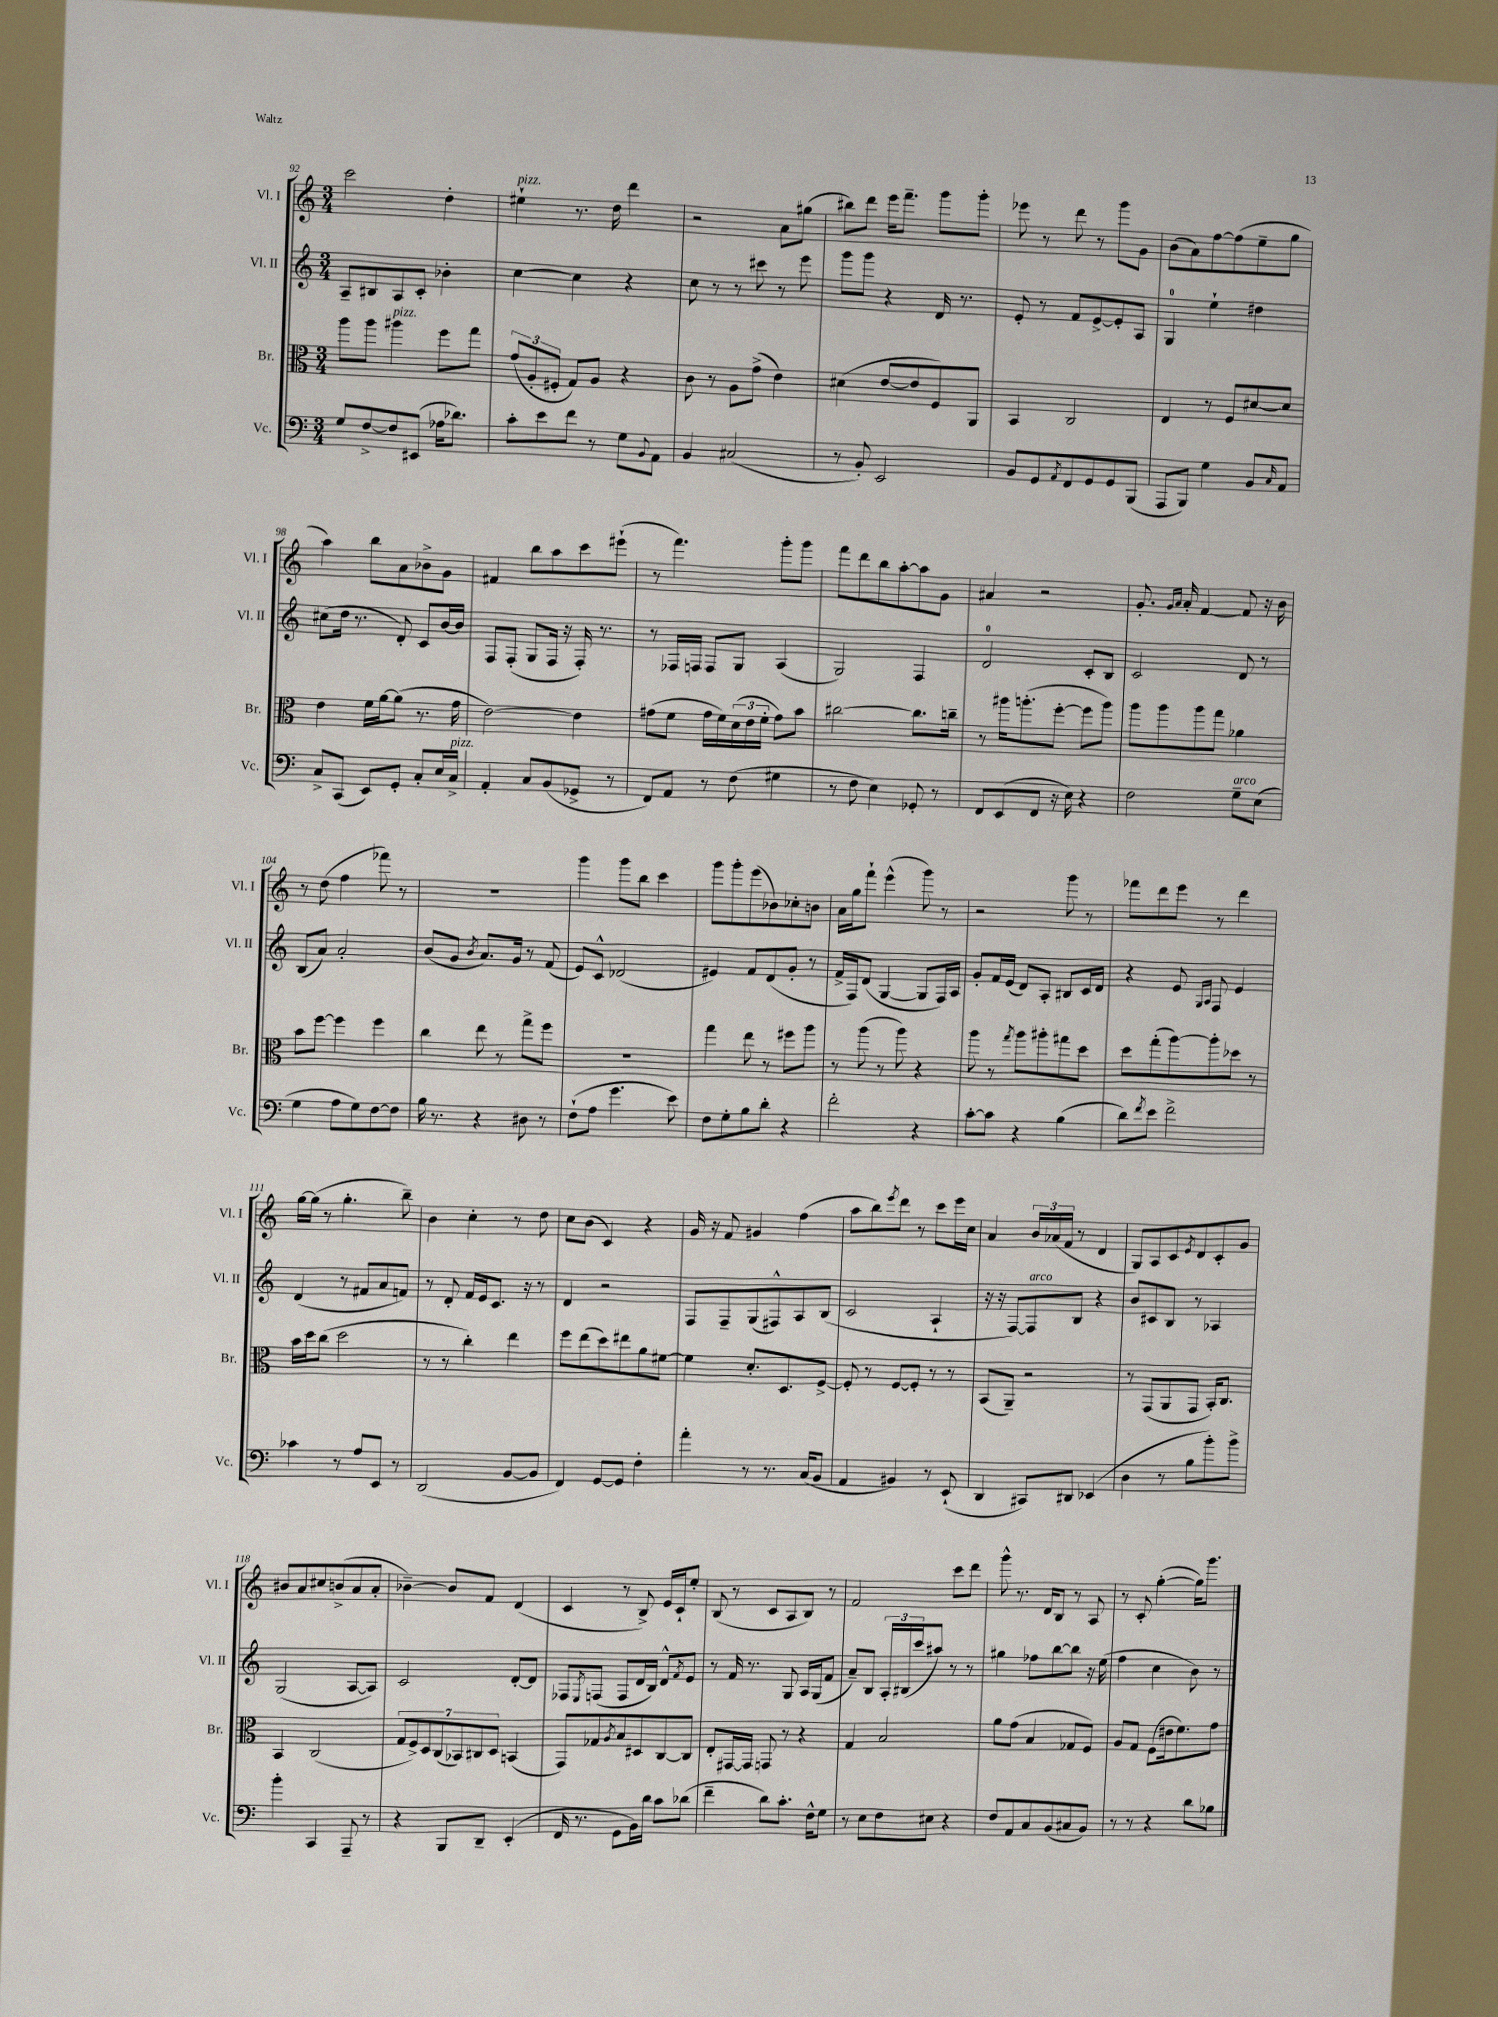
<<
\new StaffGroup <<
\new Staff = "s0" \with { instrumentName = "Vl. I" shortInstrumentName = "Vl. I" } {
    \clef treble \key c \major \numericTimeSignature \time 3/4
    c'''2 d''4-. |
    eis''4-!^\markup { \italic "pizz." } r8. d''16 d'''4 |
    r2 a'8 gis''8( |
    bis''8) d'''8 e'''16 f'''8.-- g'''8 g'''8-. |
    ees'''8 r8 d'''8 r8 g'''8 g'8 |
    b'8( a'8) f''8~ f''8( e''8-- g''8 |
    a''4) b''8 a'8 bes'8-> g'8 |
    fis'4 b''8 a''8 c'''8 eis'''8-!( |
    r8 f'''4.) g'''8-. g'''8 |
    f'''8 d'''8 b''8 a''8~-. a''8 g'8 |
    ais'4 r2 |
    g'8.-. \grace { g'16 a'16 } a'16-. f'4~ f'8 r16 b'16 |
    r8 d''8( f''4 fes'''8) r8 |
    R2. |
    g'''4 g'''8 b''8 c'''4 |
    g'''8 g'''8-. e'''8( bes'8) ces''8-. b'8 |
    a'16 g''16 f'''8-! e'''4-^( g'''8) r8 |
    r2 g'''8 r8 |
    fes'''8 d'''8 e'''8 r8 d'''4 |
    g''16~ g''16( r8 g''4.-. b''8--) |
    b'4 c''4-. r8 d''8 |
    c''8 b'8( c'4) r4 |
    g'16 r16 f'8 gis'4 f''4( |
    a''8 b''8) \acciaccatura { e'''8 } d'''8 r8 c'''8 e'''16 c''16 |
    a'4 \tuplet 3/2 { b'16 aes'16( f'16 } r8 d'4 |
    g8) a8 c'8 \acciaccatura { e'8 } d'8 c'8-. g'8 |
    bis'8 a'8 cis''8 b'8->( a'8 a'8-. |
    bes'4~--) bes'8 f'8 d'4( |
    c'4 r8 b8->) e'16 c'16-! e''8-. |
    b8( r8 c'8 a8 b8) r8 |
    f'2 c'''8 d'''8 |
    g'''8-^ r8. d'16 b8 r8 a8 |
    r8 c'8-. g''4~-.( g''16) g'''8. \bar "|." |
}
\new Staff = "s1" \with { instrumentName = "Vl. II" shortInstrumentName = "Vl. II" } {
    \clef treble \key c \major \numericTimeSignature \time 3/4
    a8-- bis8 a8 c'8-. bes'4-. |
    c''4~ c''4 r4 |
    c''8 r8 r8 cis'''8 r8 e'''8 |
    g'''8 g'''8 r4 d'16 r8. |
    e'8-. r8 f'8 e'8~-> e'8-. a8 |
    g4-0 e''4-! dis''4 |
    cis''8( d''16 r8. d'8-.) c'8 b'16~ b'16 |
    f8 f8-.( g8 f16 r16 f16-.) r8. |
    r8 fes16 f16 f8 g8 a4( |
    g2) f4 |
    d'2-0 c'8-. b8 |
    c'2 d'8 r8 |
    b8( a'8) a'2-. |
    b'8( g'8 \acciaccatura { b'8 } a'8.) g'16 r8 f'8( |
    e'8) c'8-^ des'2( |
    eis'4) f'8 d'8( g'8-. r8 |
    f'16-> f16) d'8( g4~ g8 f16) a16 |
    g'8-. f'16 e'16( d'8) a8-. bis8 c'16 d'16 |
    r4 e'8 \grace { g16 a16 } f8 e'4 |
    d'4( r8 fis'8 a'8 f'8) |
    r8 d'8-. f'16 e'16 c'8. r16 r8 |
    d'4 r2 |
    f8 f8-- g8( fis8-^) a8 b8( |
    c'2 a4-! |
    r16 r16 f8~) f8^\markup { \italic "arco" } b8 r4 |
    b'8 cis'8 b8 r8 aes4 |
    g2( a8~ a8) |
    c'2 d'8~-. d'8 |
    fes8 \acciaccatura { e8 } f8( f8 d'16 b16) d'8-^ \acciaccatura { f'8 } e'8 |
    r8 f'16 r8. g8 a16 g16( f'8 |
    a'8--) b8 \tuplet 3/2 { a16-. bis16( c'''16 } ais''8) r8 r8 |
    gis''4 fes''8 b''8~ b''8 r16 e''16( |
    f''4 c''4 b'8) r8 \bar "|." |
}
\new Staff = "s2" \with { instrumentName = "Br." shortInstrumentName = "Br." } {
    \clef alto \key c \major \numericTimeSignature \time 3/4
    a''8 a''8 ais''4^\markup { \italic "pizz." } f''8 g''8 |
    \tuplet 3/2 { g'8( a8-. fis8-. } g8) a8 r4 |
    c'8 r8 a8 g'8->( e'4) |
    dis'4( e'8~ e'8 f8) a,8 |
    b,4 c2 |
    e4 r8 f8 dis'8~ dis'8 |
    e'4 f'16 a'16~ a'8( r8. g'16 |
    e'2~) e'4 |
    gis'8( f'8 gis'16 f'16) \tuplet 3/2 { d'16( e'16 f'16-. } gis'8) b'8 |
    cis''2~ cis''8. c''16-- |
    r8 ais''16 a''8.-.( f''8~-. f''8 a''8) |
    a''8 a''8 a''8 g''8 aes'4 |
    b'8 f''8~ f''4 f''4 |
    c''4 e''8 r8 g''8-> f''8 |
    R2. |
    g''4 e''8 r8 fis''8 a''8 |
    r8 a''8( r8 a''8) r4 |
    a''8 r8 \acciaccatura { g''8 } a''8 ais''8-. gis''8 d''8 |
    d''8 g''8-.( a''8~) a''8-. des''8 r8 |
    b'16 d''16 c''8( d''2 |
    r8 r8 c''4-.) e''4 |
    f''8 e''8( d''8) eis''8 a'8 fis'8~ |
    fis'4 d'8.-. d8. f8~-> |
    f8-. r8 f8~ f8-. r8 r8 |
    b,8( a,8--) r2 |
    r8 g,8( a,8 g,8 b,16-.) c8. |
    b,4 c2( |
    \tuplet 7/4 { g8 f8->) d8 c8( bes,8) cis8 d8 } b,4( |
    g,8) ges8 \acciaccatura { a8 } b8 dis8 c8~ c8 |
    e8-. gis,16~ gis,16 g,8 r8 r4 |
    g4 b2 |
    a'8 g'8( b4 ges8 f8) |
    a8 g8 f8( eis'16 f'8.) g'8 \bar "|." |
}
\new Staff = "s3" \with { instrumentName = "Vc." shortInstrumentName = "Vc." } {
    \clef bass \key c \major \numericTimeSignature \time 3/4
    g8 f8~-> f8 eis,8( aes16 des'8.) |
    c'8-. e'8 f'8 r8 g8 \appoggiatura { b,8 } a,8 |
    b,4 cis2( |
    r8 b,8-.) e,2 |
    b,8 g,8 \acciaccatura { a,8 } f,8 g,8 g,8 b,,8( |
    a,,8 b,,8) g4 b,8 \grace { c16 } a,8 |
    c8-> c,8( e,8) g,8-. c8-. e16 c16->^\markup { \italic "pizz." } |
    a,4-. c8 b,8( ges,8-> r8 |
    f,8) a,8 r8 f8( gis4 |
    r8 f8 e4) ges,8-. r8 |
    f,8 e,8( f,8 r16 e16) r4 |
    f2 g8--^\markup { \italic "arco" } e8( |
    g4 a8 g8) f8~ f8 |
    b16 r8. r4 dis8 r8 |
    f8-!( a8 g'4. e'8) |
    f8 g8-. b8 d'8-. r4 |
    f'2-. r4 |
    c'8~-. c'8 r4 b4( |
    d'8) \acciaccatura { f'8 } e'8 f'2-> |
    ces'4 r8 a8 e,8 r8 |
    d,2( b,8~ b,8 |
    f,4) g,8~ g,8 f4-. |
    a'4-. r8 r8. c16( b,8 |
    a,4 bis,4) r8 e,8-!( |
    d,4 cis,8) dis,8 ees,4( |
    d4 r8 b8 b'8-.) b'8-> |
    b'4-. c,4 a,,8-- r8 |
    r4 b,,8 d,8-- e,4-.( |
    f,16 r8. g,8 b,16) d'16 c'8 des'8( |
    f'4-- d'8) c'8.-. f16-^ g8 |
    r8 e8 f8 eis8 r4 |
    f8 a,8 c8 b,8( cis8 b,8) |
    r8 r8 r4 d'8 bes8 \bar "|." |
}
>>
>>
\layout { \context { \Score currentBarNumber = #92 } }
